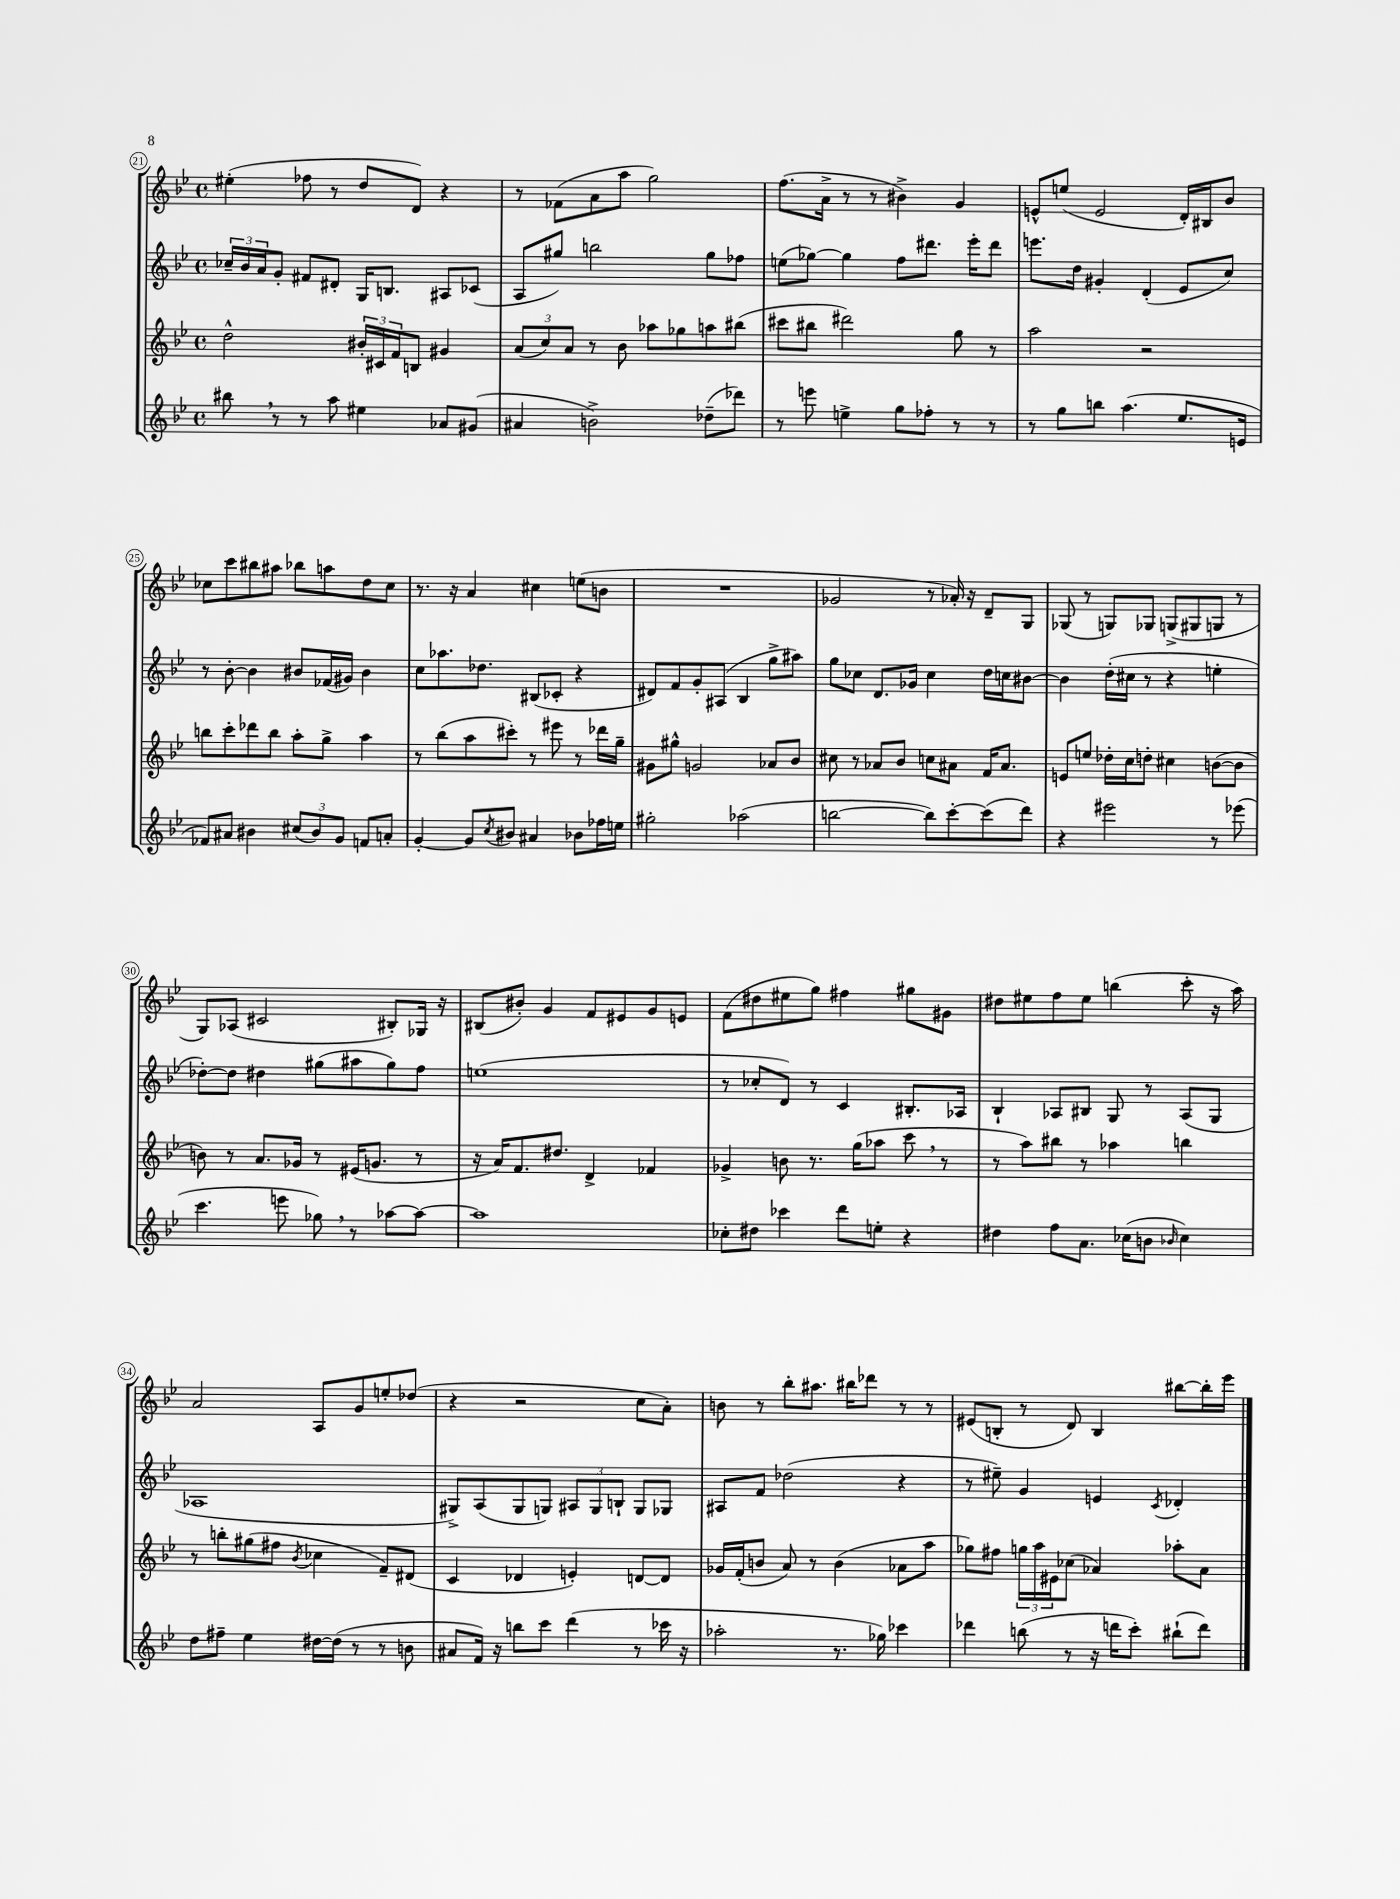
<<
\new StaffGroup <<
\new Staff = "s0" {
    \clef treble \key bes \major \defaultTimeSignature \time 4/4
    eis''4-.( fes''8 r8 d''8 d'8) r4 |
    r8 fes'8( a'8 a''8 g''2) |
    f''8.( a'16-> r8 r8 bis'4->) g'4 |
    e'8-^ e''8( e'2 d'16-.) bis16 bes'8 |
    ces''8 c'''8 bis''8 ais''8 bes''8 a''8 d''8 ces''8 |
    r8. r16 a'4 cis''4 e''8( b'8 |
    R1 |
    ges'2 r8 aes'16-.) r16 d'8-- g8 |
    ges8( r8 g8) ges8 g8->( gis8 g8 r8 |
    g8) aes8( cis'2 bis8-.) ges16 r16 |
    bis8( bis'8-.) g'4 f'8 eis'8 g'8 e'8 |
    f'8( dis''8 eis''8 g''8) fis''4 gis''8 gis'8 |
    dis''8 eis''8 f''8 eis''8 b''4( c'''8-. r16 a''16) |
    a'2 a8 g'8 e''8-. des''8( |
    r4 r2 c''8 a'8-.) |
    b'8 r8 bes''8-. ais''8. bis''16 des'''8 r8 r8 |
    eis'8( b8-. r8 d'8) b4 bis''8~ bis''16-. ees'''16 \bar "|." |
}
\new Staff = "s1" {
    \clef treble \key bes \major \defaultTimeSignature \time 4/4
    \tuplet 3/2 { ces''16-- bes'16 a'16 } g'8-. fis'8 dis'8-. g16 b8. ais8 ces'8( |
    a8 gis''8) b''2 gis''8 fes''8 |
    e''8( ges''8~) ges''4 f''8 dis'''8. ees'''16-. dis'''8 |
    e'''8. d''16 gis'4-. d'4-.( ees'8 c''8) |
    r8 bes'8~-. bes'4 bis'8 fes'16( gis'16) bis'4 |
    c''8 aes''8. des''8. bis8( ces'8-. r4 |
    dis'8) f'8 g'8-. ais8( bes4 g''8-> ais''8) |
    g''8 ces''8 d'8. ges'16 ces''4 d''16 c''16 bis'8~ |
    bis'4 d''16-.( cis''16 r8 r4 e''4-. |
    des''8~-.) des''8 dis''4 gis''8( ais''8 gis''8) f''8 |
    e''1( |
    r8 ces''8-. d'8) r8 c'4 bis8.-. aes16 |
    bes4-! aes8 bis8 g8 r8 aes8( g8 |
    aes1 |
    gis8->) a8( gis8 g8) \tuplet 3/2 { ais8 g8 b8-! } g8 ges8 |
    ais8 f'8 des''2( r4 |
    r8 eis''8--) g'4 e'4 \acciaccatura { c'8 } des'4-. \bar "|." |
}
\new Staff = "s2" {
    \clef treble \key bes \major \defaultTimeSignature \time 4/4
    d''2-^ \tuplet 3/2 { bis'16-. cis'16 f'16 } b8 gis'4 |
    \tuplet 3/2 { a'8( c''8) a'8 } r8 bes'8 aes''8 ges''8 a''8 bis''8( |
    cis'''8 bis''8 dis'''2) g''8 r8 |
    a''2 r2 |
    b''8 c'''8-. des'''8 b''8 a''8-. g''8-> a''4 |
    r8 bes''8( a''8 cis'''8-.) r8 eis'''8 r8 des'''16 g''16-- |
    gis'8 gis''8-^ g'2 aes'8 bes'8 |
    cis''8 r8 aes'8 bes'8 c''8 ais'8 f'16 ais'8. |
    e'8 e''8 des''16-. c''16 d''8-. cis''4 b'8~( b'8 |
    b'8) r8 a'8. ges'16 r8 eis'16( g'8. r8 |
    r16 a'16) f'8. dis''8. d'4-> fes'4 |
    ges'4-> b'8 r8. g''16( aes''8 c'''8 \breathe r8 |
    r8 a''8) bis''8 r8 aes''4 b''4 |
    r8 b''8-. gis''8( fis''8 \acciaccatura { bes'8 } ces''4 f'8--) dis'8( |
    c'4 des'4 e'4-.) d'8~ d'8 |
    ges'16 f'16-.( b'8 a'8) r8 b'4( aes'8 a''8 |
    ges''8) fis''8 \tuplet 3/2 { g''16 a''16 eis'16 } ces''8( aes'4) aes''8-. aes'8 \bar "|." |
}
\new Staff = "s3" {
    \clef treble \key bes \major \defaultTimeSignature \time 4/4
    bis''8 \breathe r8 r8 a''8 eis''4 aes'8 gis'8( |
    ais'4 b'2->) des''8--( des'''8) |
    r8 e'''8 e''4-> g''8 fes''8-. r8 r8 |
    r8 g''8 b''8 a''4.( ees''8. e'16 |
    fes'8) ais'8 bis'4 \tuplet 3/2 { cis''8( bis'8) g'8 } f'8 a'8-. |
    g'4~-. g'8 \acciaccatura { c''8 } bis'8 ais'4 bes'8 fes''16 e''16 |
    gis''2-. aes''2( |
    b''2~ b''8) c'''8~-. c'''8( d'''8) |
    r4 eis'''2 r8 ees'''8( |
    c'''4. e'''8 ges''8) \breathe r8 aes''8~ aes''8~ |
    aes''1 |
    ces''8-. dis''8 ces'''4 d'''8 e''8-. r4 |
    dis''4 f''8 a'8. ces''16( b'8 \grace { bes'16 } ces''4) |
    d''8 fis''8-- ees''4 dis''16~ dis''16( r8 r8 b'8 |
    ais'8 f'16) r16 b''8 c'''8 d'''4( r8 ces'''16 r16 |
    aes''2-. r8. ges''16) ces'''4 |
    des'''4 b''8( r8 r16 d'''16 c'''8-.) bis''8-!( d'''8) \bar "|." |
}
>>
>>
\layout { \context { \Score currentBarNumber = #21 \override BarNumber.stencil = #(make-stencil-circler 0.1 0.3 ly:text-interface::print) } }
